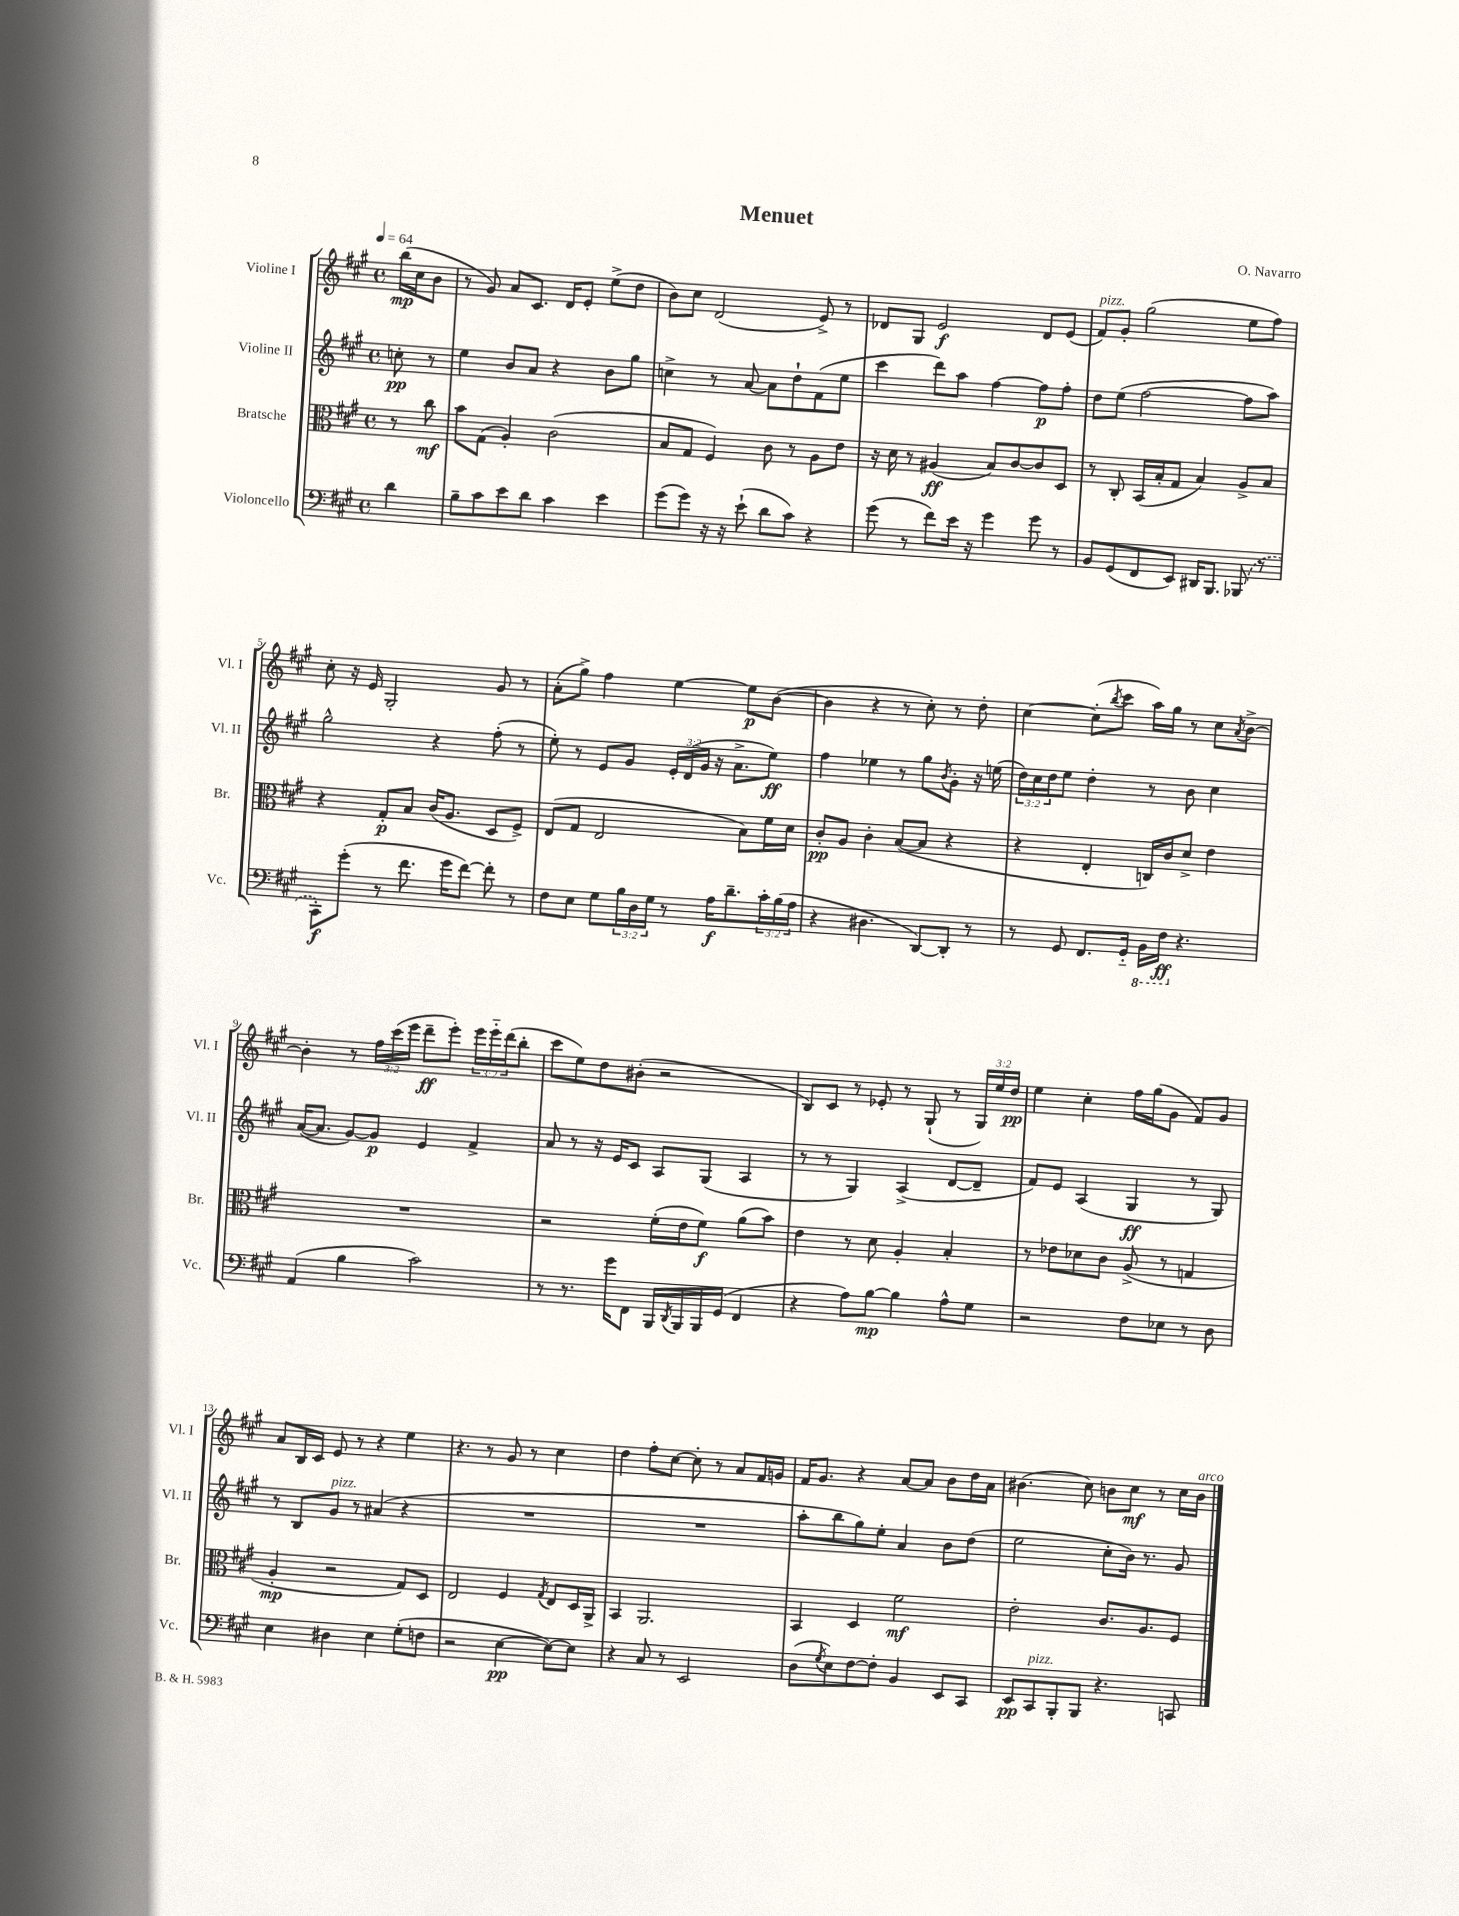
\header { title = "Menuet" composer = "O. Navarro" }
<<
\new StaffGroup <<
\new Staff = "s0" \with { instrumentName = "Violine I" shortInstrumentName = "Vl. I" } {
    \clef treble \key a \major \defaultTimeSignature \time 4/4 \override Staff.TupletNumber.text = #tuplet-number::calc-fraction-text \partial 4 \tempo 4 = 64
    b''16\mp( cis''16 b'8 |
    r8 gis'8) a'8 cis'8. d'16 e'8-. e''8->( d''8 |
    b'8) cis''8 d'2( e'8->) r8 |
    des'8 gis8 e'2\f des'8 e'8( |
    fis'8^\markup { \italic "pizz." }) gis'8-. gis''2( e''8 fis''8) |
    cis''8-. r16 e'16 gis2-. gis'8 r8 |
    a'8-.( gis''8->) fis''4 e''4~ e''8\p b'8~( |
    b'4 r4 r8 cis''8-.) r8 d''8-. |
    cis''4~ cis''8-.( \acciaccatura { b''8 } cis'''8 a''16) gis''16 r8 cis''8 \acciaccatura { a'8 } b'8~-> |
    b'4-. r8 \tuplet 3/2 { fis''16 cis'''16( e'''16 } d'''8--\ff e'''8-.) \tuplet 3/2 { e'''16 e'''16-_ d'''16( } b''8-. |
    cis'''8 e''8) d''8 bis'8-.( r2 |
    b8) cis'8 r8 ees'8-. r8 gis8-!( r8 \tuplet 3/2 { gis16) e''16 d''16\pp } |
    e''4 cis''4-. fis''16 gis''16( gis'8 fis'8) gis'8 |
    a'8 b16 cis'16 e'8 r8 r4 e''4 |
    r4. r8 gis'8 r8 cis''4 |
    d''4 fis''8-. cis''8~ cis''8-. r8 a'8 fis'16 g'16 |
    fis'16 gis'8. r4 a'8~ a'8 b'8 d''16 a'16 |
    bis'4.( cis''8) b'8 cis''8\mf r8 cis''16 b'16^\markup { \italic "arco" } \bar "|." |
}
\new Staff = "s1" \with { instrumentName = "Violine II" shortInstrumentName = "Vl. II" } {
    \clef treble \key a \major \defaultTimeSignature \time 4/4 \override Staff.TupletNumber.text = #tuplet-number::calc-fraction-text \partial 4
    c''8-.\pp r8 |
    e''4 b'8 a'8 r4 b'8 gis''8 |
    c''4-> r8 a'8~ a'8 d''8-! fis'8( e''8 |
    cis'''4 d'''8) a''8 fis''4~ fis''8\p fis''8-. |
    d''8 e''8( fis''2~ fis''8 a''8) |
    gis''2-^ r4 fis''8-.( r8 |
    e''8-.) r8 e'8 gis'8 \tuplet 3/2 { e'16-. d'16( gis'16 } r16 a'8.-> e''8\ff) |
    fis''4 ees''4 r8 gis''8 \acciaccatura { b'8 } gis'8-. r16 e''16( |
    \tuplet 3/2 { d''16) cis''16 d''16 } e''8 d''4-. r8 b'8 cis''4 |
    a'16~( a'8. gis'8~) gis'8\p e'4 fis'4-> |
    a'8 r8 r16 e'16 cis'8 a8 gis8( a4 |
    r8 r8 gis4) a4->( d'8~ d'8-- |
    fis'8) e'8 a4( gis4\ff r8 gis8) |
    r8 b8 gis'8^\markup { \italic "pizz." } r8 ais'4( r4 |
    R1 |
    R1 |
    a''8-. b''8 gis''8) e''8-. a'4 b'8 d''8( |
    e''2 cis''8-. b'16) r8. gis'8 \bar "|." |
}
\new Staff = "s2" \with { instrumentName = "Bratsche" shortInstrumentName = "Br." } {
    \clef alto \key a \major \defaultTimeSignature \time 4/4 \partial 4
    r8 cis''8\mf |
    b'8 gis8( a4-.) cis'2( |
    b8 gis8 fis4) cis'8 r8 a8 e'8 |
    r16 d'16 r8 ais4\ff( b8) cis'8~ cis'8 d8 |
    r8 cis8-. b,16( b16-. gis8 b4) a8-> b8 |
    r4 gis8-.\p b8 cis'16( a8. d8 fis8->) |
    e8( gis8 e2 b8) fis'16 d'16 |
    cis'8-.\pp a8 cis'4-. b8~( b8 r4 |
    r4 e4-. c16) cis'16 d'8-> e'4 |
    R1 |
    r2 fis'16-.( e'16 fis'8\f) a'8( b'8) |
    e'4 r8 d'8 a4-. b4-. |
    r8 ees'8 des'8 cis'8 a8->( r8 g4 |
    a4-.\mp r2 gis8) d8 |
    e2 fis4 \acciaccatura { gis8 } e8 d16 a,16-> |
    b,4 a,2. |
    b,4 d4 fis'2\mf |
    e'2-. cis'8. a8. fis8 \bar "|." |
}
\new Staff = "s3" \with { instrumentName = "Violoncello" shortInstrumentName = "Vc." } {
    \clef bass \key a \major \defaultTimeSignature \time 4/4 \override Staff.TupletNumber.text = #tuplet-number::calc-fraction-text \partial 4
    d'4 |
    b8-- cis'8 e'8 d'8 cis'4 e'4 |
    gis'8( gis'8) r16 r16 e'8-!( d'8 cis'8) r4 |
    gis'8( r8 fis'8) e'16 r16 gis'4 gis'8 r8 |
    b,8 gis,8( fis,8 e,8) dis,16 b,,8. \once \slurDashed bes,,8( r8 |
    cis,8-.\f) gis'8-.( r8 fis'8. gis'16 fis'8~) fis'8-. r8 |
    fis8 e8 gis8 \tuplet 3/2 { b16 d16 gis16 } r8 a16\f d'8.-- \tuplet 3/2 { cis'16-. b16( a16 } |
    r4 dis4. d,8~) d,8-. r8 |
    r8 gis,8 fis,8. gis,16-_ \ottava #-1 b,,16 fis,16\ff \ottava #0 r4. |
    a,4( b4 cis'2) |
    r8 r8. gis'16 fis,8 b,,16 \acciaccatura { d,8 } b,,16 b,,16 gis,16( fis,4 |
    r4 a8) b8~\mp b4 a8-^ gis8 |
    r2 fis8 ees8 r8 d8 |
    e4 dis4 e4 gis8-.( f8 |
    r2 e4~\pp e8~) e8 |
    r4 cis8 r8 e,2 |
    d8( \acciaccatura { gis8 } e8) fis8~ fis8-. b,4 e,8 cis,8 |
    e,8\pp cis,8^\markup { \italic "pizz." } b,,8-. b,,8 r4. c,8 \bar "|." |
}
>>
>>
